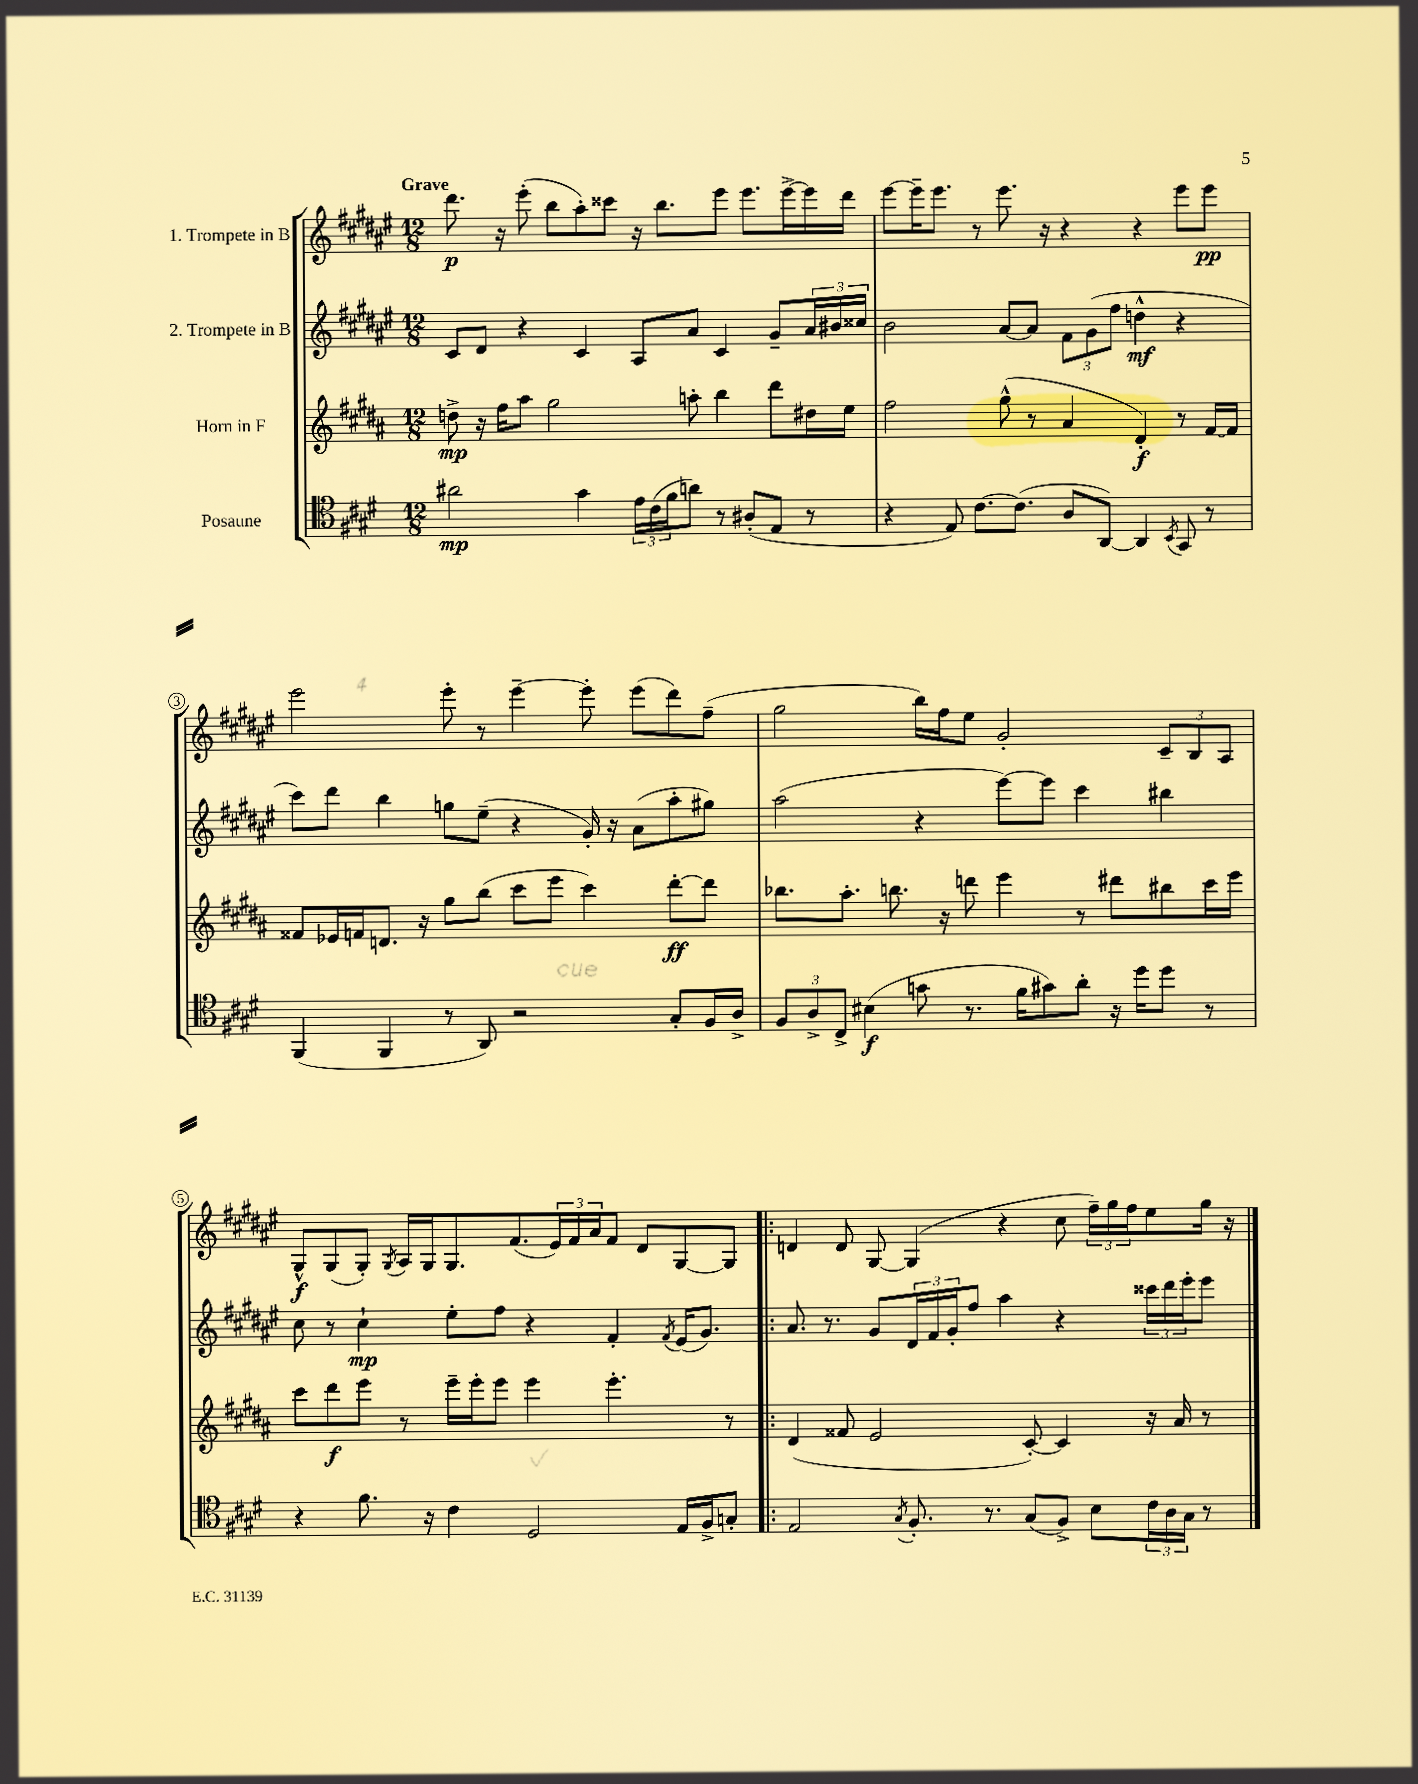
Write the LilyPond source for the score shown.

<<
\new StaffGroup <<
\new Staff = "s0" \with { instrumentName = "1. Trompete in B" } {
    \clef treble \key fis \major \numericTimeSignature \time 12/8 \tempo "Grave"
    dis'''8.\p r16 eis'''8-.( b''8 ais''8-.) cisis'''8 r16 b''8. eis'''8 eis'''8. eis'''16~-> eis'''16 dis'''16 |
    eis'''8~ eis'''16-- eis'''8. r8 eis'''8. r16 r4 r4 eis'''8 eis'''8\pp |
    eis'''2 eis'''8-. r8 eis'''4~-- eis'''8-. eis'''8( dis'''8) fis''8--( |
    gis''2 b''16) fis''16 eis''8 gis'2-. \tuplet 3/2 { cis'8-- b8 ais8 } |
    gis8-^\f gis8( gis8-.) \acciaccatura { gis8 } ais16 gis16 gis8. fis'8.( \tuplet 3/2 { eis'16) fis'16 ais'16 } fis'8 dis'8 gis8~ gis8 |
    \bar ".|:" d'4 d'8 gis8~ gis4( r4 cis''8 \tuplet 3/2 { fis''16--) gis''16 fis''16 } eis''8 gis''16 r16 \bar "|." |
}
\new Staff = "s1" \with { instrumentName = "2. Trompete in B" } {
    \clef treble \key fis \major \numericTimeSignature \time 12/8
    cis'8 dis'8 r4 cis'4 ais8 ais'8 cis'4 gis'8-- \tuplet 3/2 { ais'16 bis'16 cisis''16 } |
    b'2 ais'8~ ais'8 \tuplet 3/2 { fis'8 gis'8( fis''8 } d''4-^\mf r4 |
    cis'''8) dis'''8 b''4 g''8 eis''8--( r4 gis'16-.) r16 ais'8( ais''8-. gis''8) |
    ais''2( r4 eis'''8~) eis'''8 cis'''4 bis''4 |
    cis''8 r8 cis''4-!\mp eis''8-. fis''8 r4 fis'4-. \acciaccatura { fis'8 } eis'16( gis'8.) |
    \bar ".|:" ais'8. r8. gis'8 \tuplet 3/2 { dis'16 fis'16 gis'16-. } fis''8 ais''4 r4 \tuplet 3/2 { cisis'''16 dis'''16 eis'''16-. } eis'''8 \bar "|." |
}
\new Staff = "s2" \with { instrumentName = "Horn in F" } {
    \clef treble \key b \major \numericTimeSignature \time 12/8
    d''8->\mp r16 fis''16 ais''8 gis''2 a''8-. b''4 dis'''8 dis''16 e''16 |
    fis''2 gis''8-^( r8 ais'4 dis'4-.\f) r8 fis'16~ fis'16 |
    fisis'8 ees'16 f'16 d'8. r16 gis''8 b''8( cis'''8 e'''8 cis'''4) dis'''8~-.\ff dis'''8 |
    bes''8. ais''8.-. b''8. r16 d'''8 e'''4 r8 dis'''8 bis''8 cis'''16 e'''16 |
    cis'''8 dis'''8\f e'''8 r8 e'''16-- e'''16-. e'''8 e'''4 e'''4.-. r8 |
    \bar ".|:" dis'4( fisis'8 e'2 cis'8~-.) cis'4 r16 ais'16 r8 \bar "|." |
}
\new Staff = "s3" \with { instrumentName = "Posaune" } {
    \clef tenor \key e \major \numericTimeSignature \time 12/8
    ais'2\mp gis'4 \tuplet 3/2 { e'16 cis'16( fis'16 } a'8) r8 ais8-.( e8 r8 |
    r4 e8) cis'8.~ cis'8.( a8 a,8~) a,4 \acciaccatura { b,8 } gis,8 r8 |
    fis,4( fis,4 r8 a,8) r2 gis8-. fis16 a16-> |
    \tuplet 3/2 { fis8 a8-> cis8-> } bis4\f( g'8 r8. fis'16 gis'8) a'8-. r16 dis''16 dis''8 r8 |
    r4 fis'8. r16 cis'4 dis2 e16 fis16-> g8-. |
    \bar ".|:" e2 \acciaccatura { gis8 } fis8.-. r8. gis8( fis8->) b8 \tuplet 3/2 { cis'16 a16 gis16 } r8 \bar "|." |
}
>>
>>
\layout { \context { \Score \override BarNumber.stencil = #(make-stencil-circler 0.1 0.3 ly:text-interface::print) } }
